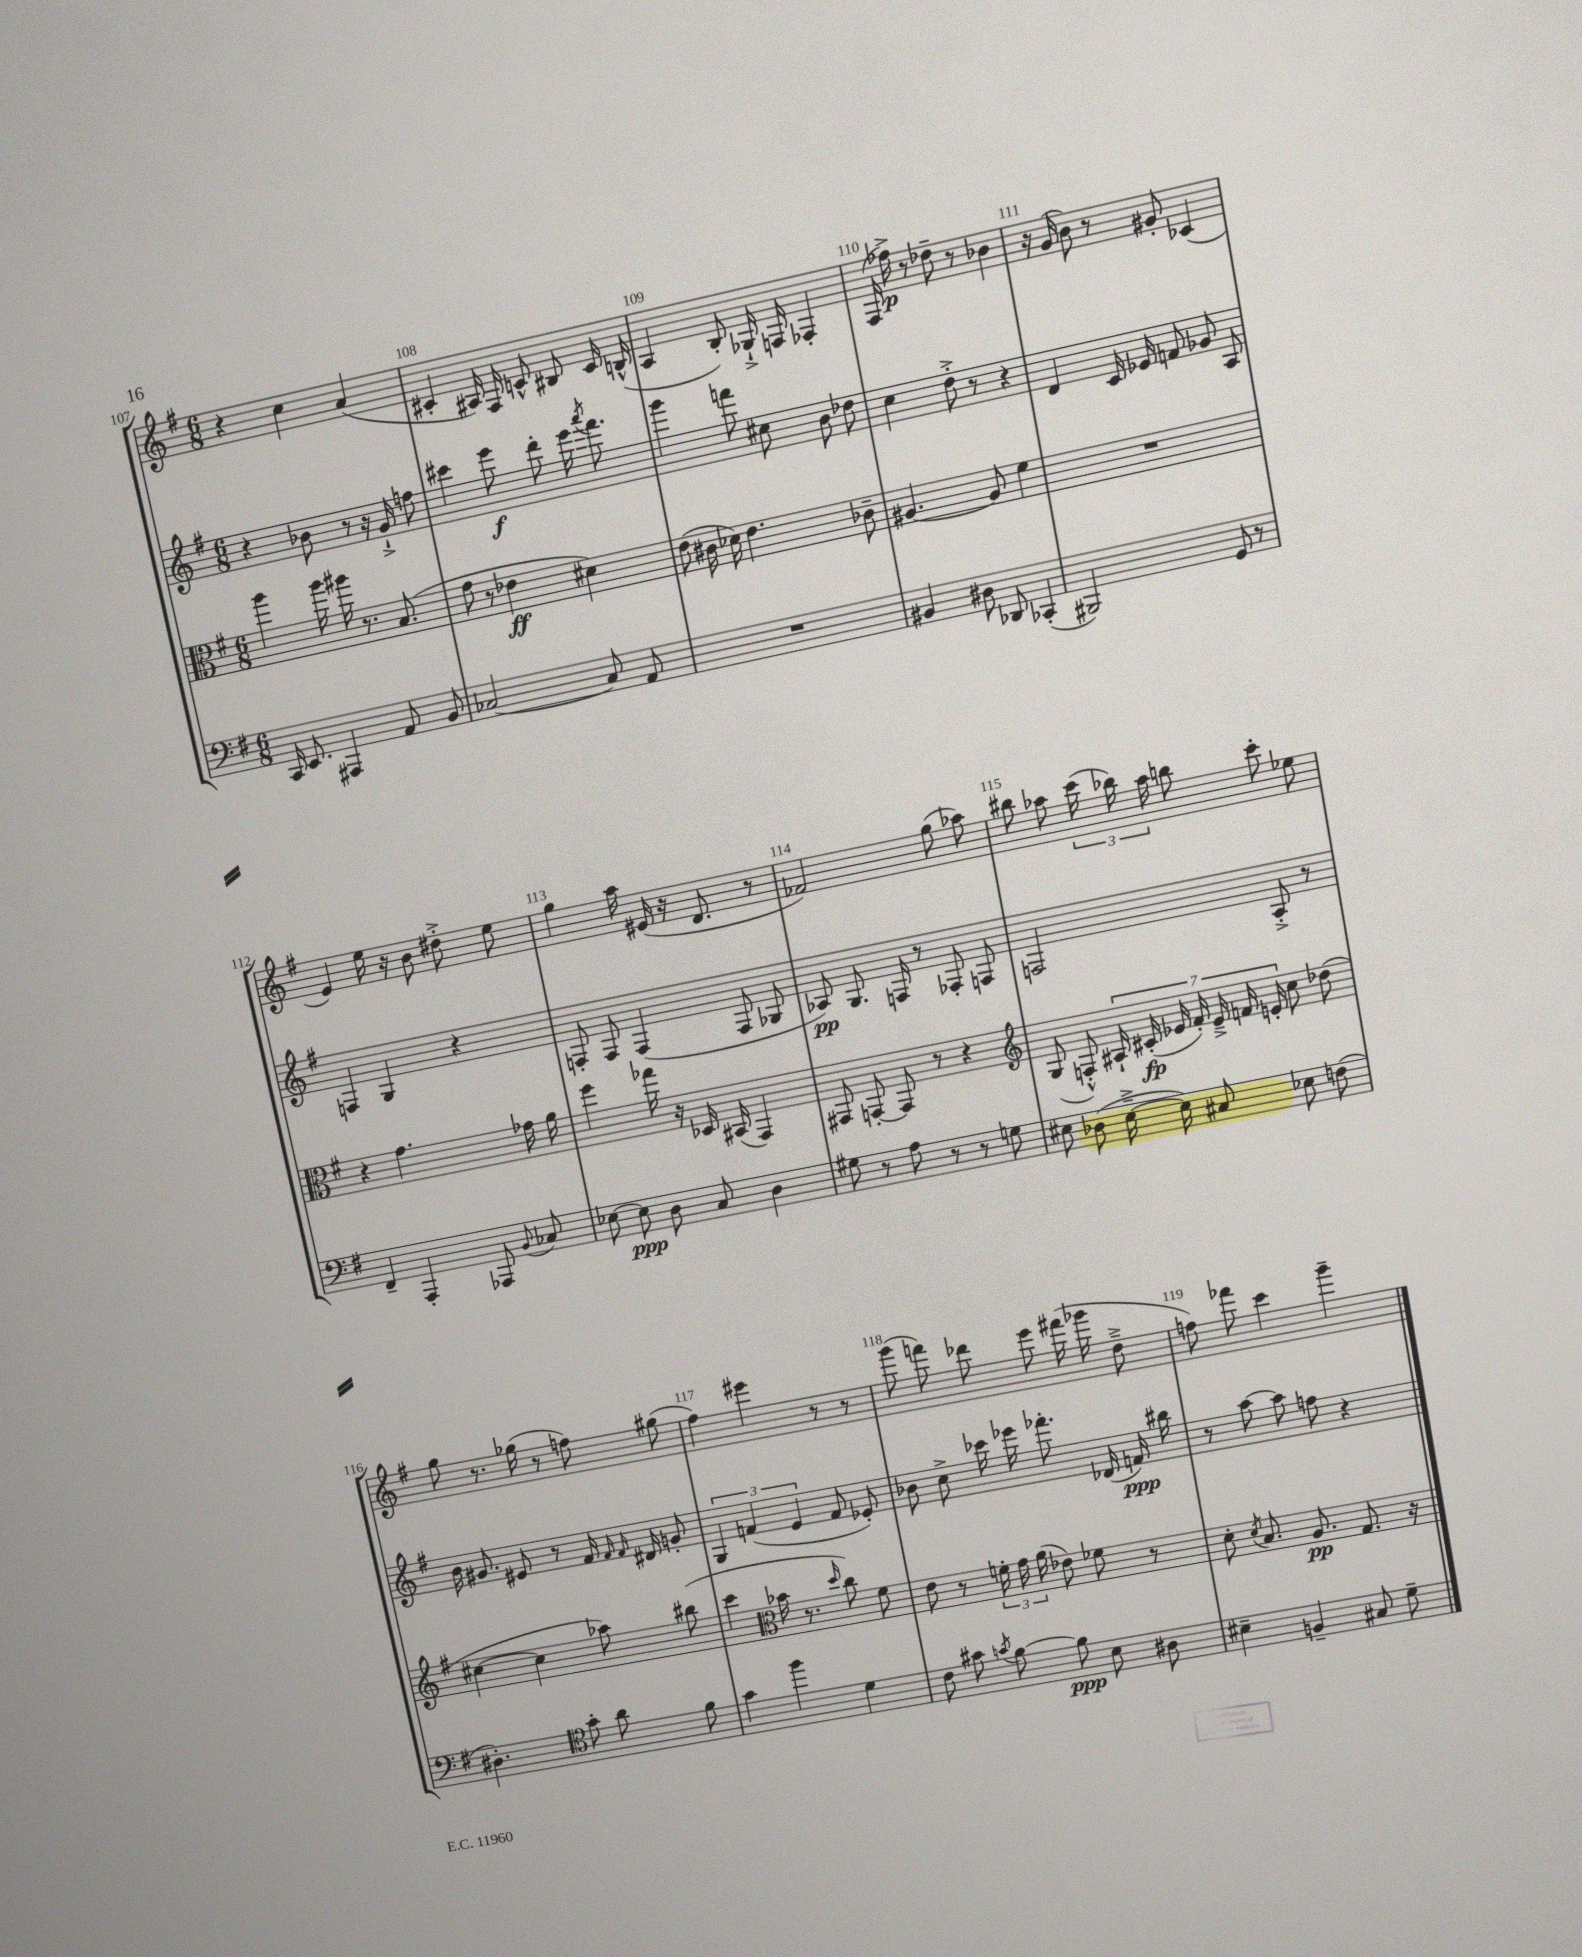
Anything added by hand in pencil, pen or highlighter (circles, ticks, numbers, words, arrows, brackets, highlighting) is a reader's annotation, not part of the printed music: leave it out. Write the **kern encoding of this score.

**kern	**kern	**kern	**kern
*staff4	*staff3	*staff2	*staff1
*clefF4	*clefC3	*clefG2	*clefG2
*k[f#]	*k[f#]	*k[f#]	*k[f#]
*M6/8	*M6/8	*M6/8	*M6/8
16CC/	4aa\	4r	4r
8.EE/	.	.	.
4AAA#/	16aa\	8b-\	4cc\
.	16aa#\	.	.
.	8.r	8r	.
8AA/	.	16r	(4a/
.	(8.B/	16g`^/	.
8BB/	.	8ff\	.
=	=	=	=
[2C-/	8g\	4ccc#\	4c#'/
.	8r	.	.
.	4e-\	8eee\	16A#/)
.	.	.	16F#/
.	.	8ddd'\	8c^^/
8C-/]	4d#\)	16eee\	8B#/
.	.	8qaaa/	.
.	.	8.fff#\	.
8AA/	.	.	16c/
.	.	.	(16B^^/
=	=	=	=
2.r	(8e\	4ggg\	4A/
.	16c#\	.	.
.	16d-\)	.	.
.	4.e\	8fff\	8B'/)
.	.	8cc#\	16G-`^/
.	.	.	16F/
.	.	8b\	4F-'/
.	8c-~\	8dd-\	.
=	=	=	=
4BB#/	[4.A#/	4cc\	(16F#/
.	.	.	16ff-^\)
.	.	.	8r
8D#\	.	8dd'^\	8dd-~\
8DD-/	8A#/]	8r	8r
(4CC-'/	4f#\	4r	4b-\
=	=	=	=
2BBB#/)	2.r	4d/	16r
.	.	.	(16g/
.	.	.	8b\)
.	.	16c/	8r
.	.	16e-/	.
.	.	8f/	8g#'/
8GG/	.	8g-/	(4c-/
8r	.	8A/	.
=	=	=	=
4FF#~/	4r	4F/	4e/)
4AAA'/	4.g\	4G/	16ee\
.	.	.	16r
.	.	.	8b\
8AAA-/	.	4r	8dd#'^\
8qqBB/	.	.	.
8C-/	16g-\	.	8ee\
.	16a\	.	.
=	=	=	=
[8E-\	4ff#\	8F'/	4gg\
8E-\]	.	8F/	.
8D\	16gg-\	(4F/	16aa\
.	16r	.	(16e#/
8C/	16D-/	.	16r
.	(16BB#/	.	8.d/
4D\	4GG/)	8F/	.
.	.	8G-/	8r
=	=	=	=
8G#\	8GG#/	8A-/)	2f-/)
8r	[8GG'/	8.G/	.
8A\	8GG/]	.	.
.	.	16F/	.
8r	8r	8r	.
8r	4r	8F-'/	(8gg\
8G\	.	8F/	8aa-\)
=	=	=	=
*	*clefG2	*	*
8E#\	(8G/	2F/	8bb#\
(8D-\	8F'^^/)	.	8aa-\
[16E#~^\	28A#`/	.	(24ccc\
.	(28c#'/	.	.
.	.	.	24bb-\)
16E#\])	.	.	.
.	28e-/	.	.
.	.	.	24aa-\
.	28f#'/)	.	.
8C#/	.	.	8bb\
.	28e-~^/	.	.
.	28f/	.	.
.	28e'/	.	.
8E-\	8cc\	8A'^/	8ccc'\
(8F\	(8dd-\	8r	8ee-\
=	=	=	=
4.D#'\)	[4cc#\	16b\	8gg\
.	.	8.g#/	.
.	.	.	8.r
.	4cc#\]	8e#/	.
.	.	.	(16gg-\
*clefC4	*	*	*
8g'\	.	8r	8r
8a\	8aa-\)	16f#/	8ff\)
.	.	16qqf#/	.
.	.	16qqf#/	.
.	.	16d#/	.
8f#\	(8bb#\	8g'/	(8gg#\
=	=	=	=
4g\	4ccc\	6G/	4ff#\)
.	.	(6f/	.
*	*clefC3	*	*
4ff#\	16b-\	.	4eee#\
.	8.r	.	.
.	.	6e/	.
.	16qqdd/	.	.
4d\	8cc\)	8f/	8r
.	8f#\	8e-'/)	8r
=	=	=	=
8c\	8e\	8b-\	(8ggg\
8g#\	8r	8cc^\	8fff\)
8qg/	.	.	.
[8f#\	24f'\	16ccc-\	8ddd-\
.	24g\	.	.
.	.	16eee-\	.
.	(24a\	.	.
8f#\]	8e-\)	8.fff-'\	8eee\
8B\	8f-\	.	(16fff#\
.	.	(16d-/	16ggg-\
8A#\	8r	16f/)	8dd~^\
.	.	16bb#\	.
=	=	=	=
4B#~\	8d'\	8r	8ff\)
.	8qd/	.	.
.	8.B/	[8aa\	8fff-\
4F~/	.	8aa\]	4ccc\
.	8.A/	.	.
.	.	8ff\	.
8G#/	8.G/	4r	4ggg~\
8d~\	.	.	.
.	16r	.	.
==	==	==	==
*-	*-	*-	*-
